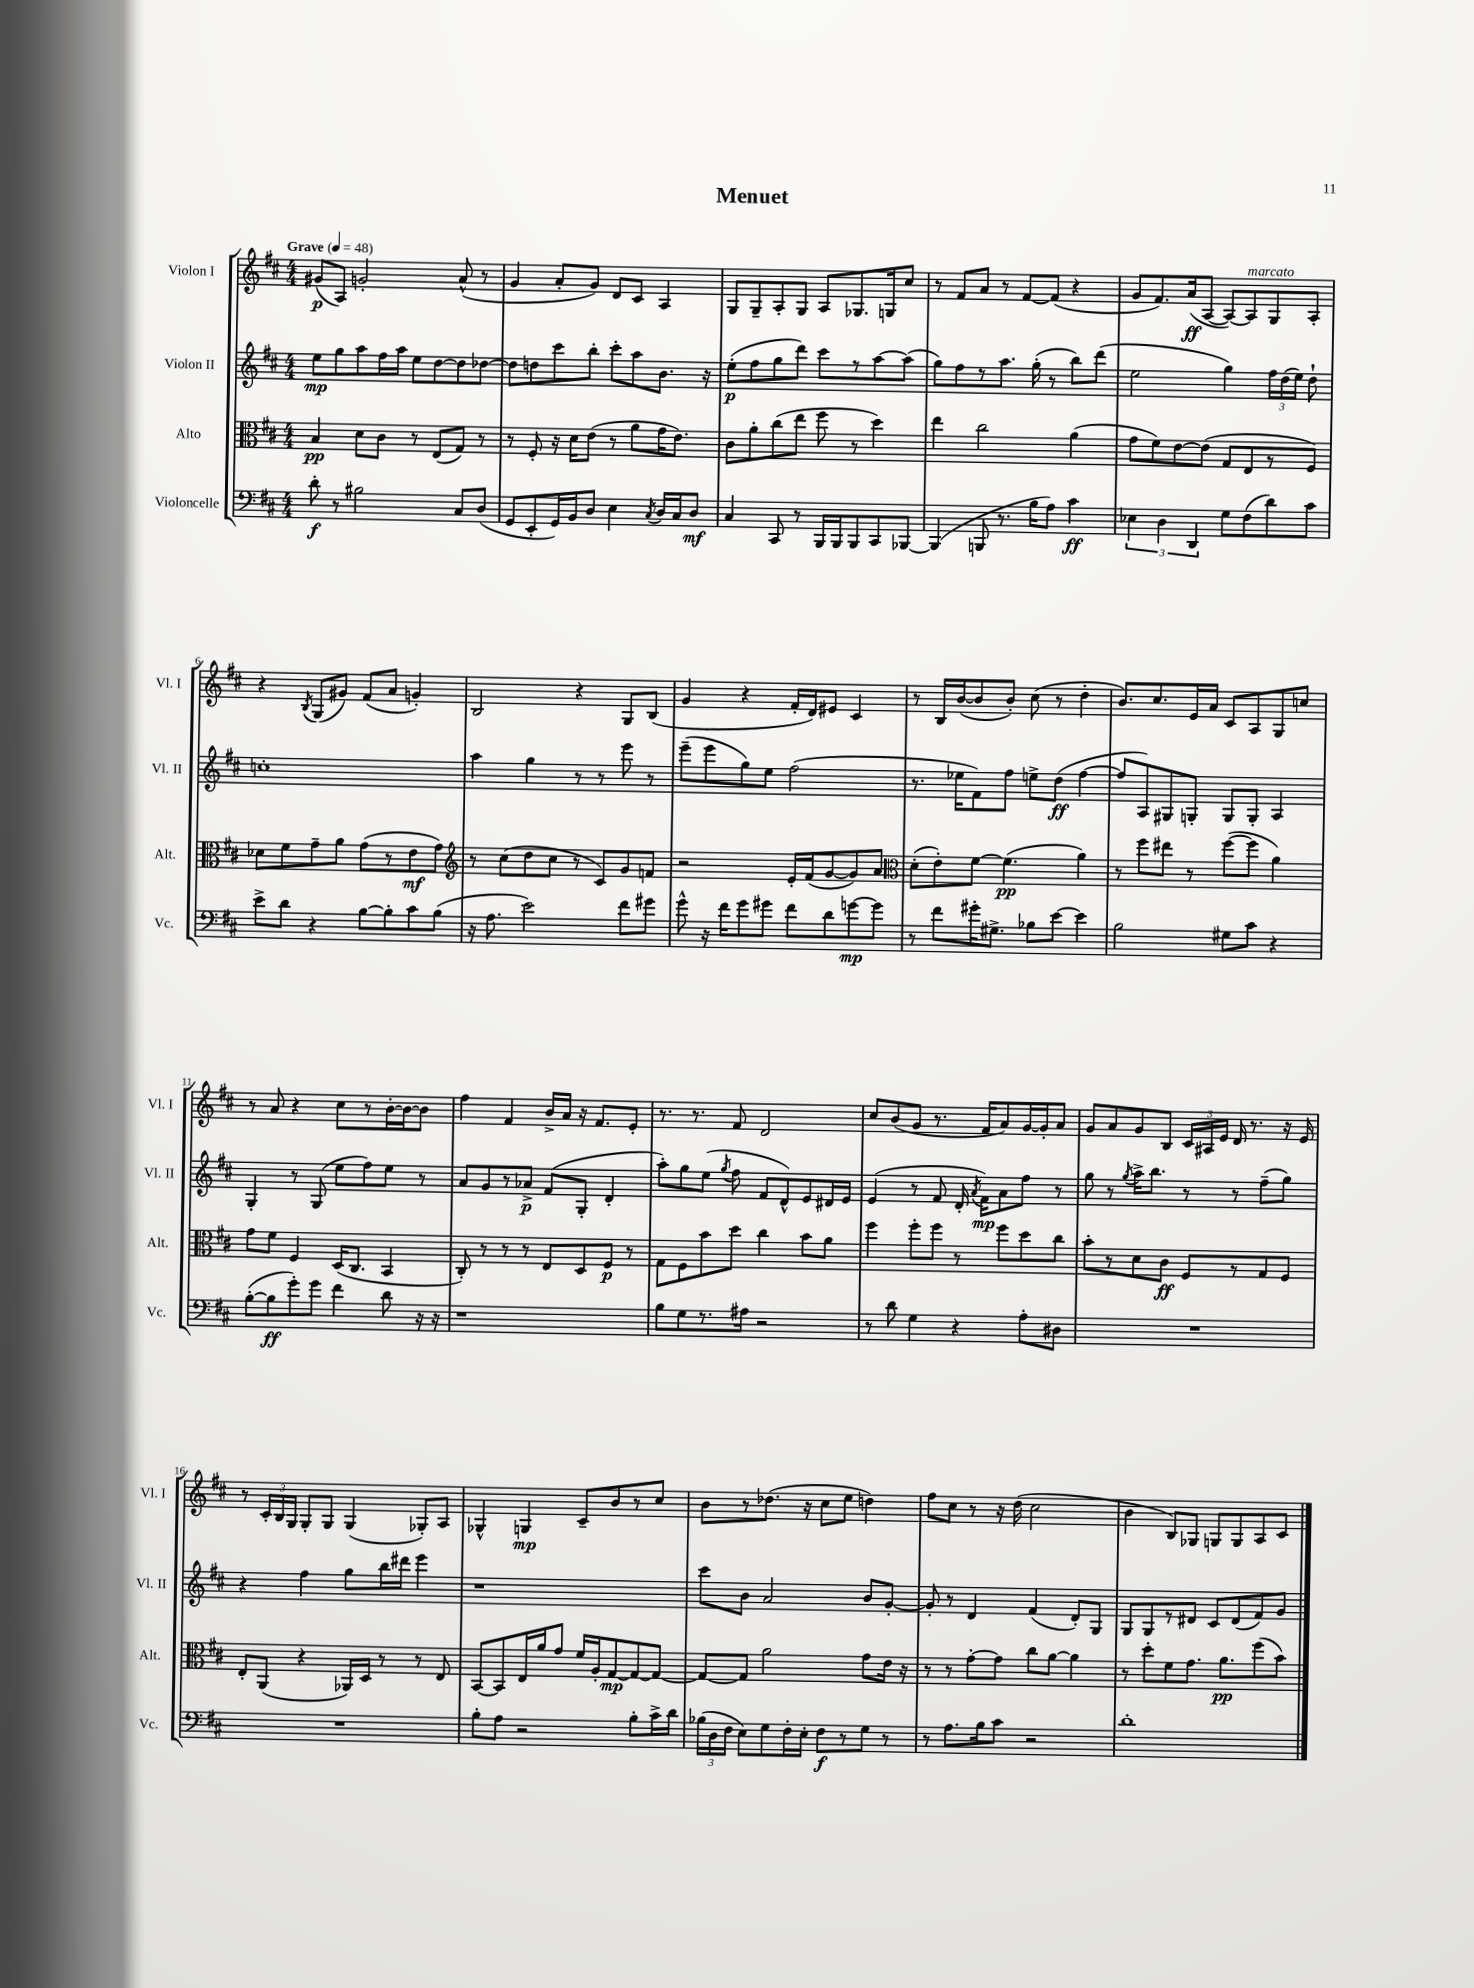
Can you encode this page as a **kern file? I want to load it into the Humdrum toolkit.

**kern	**kern	**kern	**kern
*staff4	*staff3	*staff2	*staff1
*clefF4	*clefC3	*clefG2	*clefG2
*k[f#c#]	*k[f#c#]	*k[f#c#]	*k[f#c#]
*M4/4	*M4/4	*M4/4	*M4/4
*MM48	*MM48	*MM48	*MM48
8d'	4B	8ee	(8g#
8r	.	8gg	8A)
2B#	8d	8aa	2g'
.	8c#	16ff#	.
.	.	16aa	.
.	8r	8ee	.
.	(8E	[8dd	.
8C#	8G)	8dd]	(8a^^
(8D	8r	[8dd-	8r
=	=	=	=
8GG	8r	8dd-]	4g
8EE'	8F#'	8dd	.
16GG)	16r	8ccc#	8a'
16BB	16d	.	.
8D	(8e	8bb'	8g)
4E	8r	8ccc#'	8d
.	8a	8aa	8c#
8qC#	.	.	.
16D	16g	8.b	4A
16C#	8.e)	.	.
8D	.	.	.
.	.	16r	.
=	=	=	=
4C#	8c#	(8ee'	8G
.	8a'	8ff#	8G~
8CC#	(8cc#	8gg	8A'
8r	8ee	8ddd)	8G
16BBB	8ff#	8ccc#	8A
16BBB	.	.	.
8BBB	8r	8r	8.G-
8CC#	4dd)	[8aa	.
.	.	.	16G
[8BBB-	.	(8aa]	8cc#
=	=	=	=
(4BBB-]	4ee	8gg)	8r
.	.	8ff#	8f#
8BBB	2cc#	8r	8a
8.r	.	8.aa	8r
.	.	.	[8f#
16B	.	(16gg'	.
8A)	.	8r	(8f#]
4c#	(4a	8bb)	4r
.	.	(8ddd	.
=	=	=	=
6E-	8g	2ee	8g
.	8f#)	.	8.f#)
6D	.	.	.
.	[8e	.	.
.	.	.	(16a
6DD	.	.	.
.	(8e]	.	[8A
8G	8G	4gg)	8A_)
(8F#	8E	.	8A]
8d)	8r	24ff#	8G
.	.	(24dd	.
.	.	24ee)	.
8c#	8F#)	8dd`	8A'
=	=	=	=
8e^	8d-	1cc'	4r
8d	8f#	.	.
.	.	.	8qB
4r	8g~	.	(8G
.	8a	.	8g#)
[8B	(8g	.	(8f#
8B']	8r	.	8a
8c#	8e	.	4g')
(8B	8g)	.	.
=	=	=	=
*	*clefG2	*	*
16r	8r	4aa	2B
8.A	.	.	.
.	(8cc#	.	.
2e)	8dd	4gg	.
.	8cc#	.	.
.	8r	8r	4r
.	8c#)	8r	.
8f#	8g	8eee	8G
8g#	8f	8r	(8B
=	=	=	=
8g^^	2r	(8eee~	4g
16r	.	8eee	.
16f#	.	.	.
8g	.	8gg)	4r
8g#	.	8ee	.
8f#	16e'	(2ff#	16f#'
.	(16f#	.	16d)
8d	[8g	.	8e#
[8g	8g])	.	4c#
8g]	8a	.	.
=	=	=	=
*	*clefC3	*	*
8r	(8d'	8.r	8r
8f#	8e')	.	16B
.	.	16ee-	([16b
16g#'	[8f#	8f#)	8b]
8.G#^	.	.	.
.	(4.f#]	8ff#	8b')
8B-	.	8ee^	(8cc#
[8e	.	(8dd	8r
4e]	4a)	[4ff#	4dd'
=	=	=	=
2B	8r	8ff#]	8.b)
.	8ff#	8A)	.
.	.	.	8.cc#
.	8ee#	8G#	.
.	8r	8G'	16e
.	.	.	16a
8G#	([8ff#	8G	8c#
8c#	8ff#]	8G'	8A
4r	4a)	4A	8G
.	.	.	8cc
=	=	=	=
([8B'	8g	4G'	8r
8B]	8f#	.	8a
8g')	4F#	8r	4r
8g	.	(8G	.
4f#	(16D	8ee	8cc#
.	8.C#	.	.
.	.	8ff#)	8r
8d	4BB	8ee	[16b'
.	.	.	16b_
16r	.	8r	8b]
16r	.	.	.
=	=	=	=
1r	8C#')	8a	4ff#
.	8r	8g	.
.	8r	8r	4f#
.	8r	8a-^	.
.	8E	(8f#	16b^
.	.	.	16a
.	8D	8G'	16r
.	.	.	8.f#
.	8F#	4d'	.
.	8r	.	8e'
=	=	=	=
8B	8G	8aa')	8.r
8G	8F#	8gg	.
.	.	.	8.r
8.r	8b	(8ee	.
.	.	8qgg	.
.	8dd	8ff#	8f#
16A#	.	.	.
2r	4cc#	8f#	2d
.	.	8d^^)	.
.	8b	8e	.
.	8a	16d#	.
.	.	16e	.
=	=	=	=
8r	4ff#	(4e	8cc#
8d	.	.	(8b
4G	8ff#'	8r	8g
.	8ff#	8f#	8.r
4r	8r	16d'	.
.	.	8qa	.
.	.	16f#)	16f#
.	8ff#	8a	8a)
8A'	8dd	8ff#	[16g
.	.	.	16g']
8D#	8cc#	8r	8a
=	=	=	=
1r	8b'	8gg	8g
.	8r	8r	8a
.	.	8qgg	.
.	8d	16aa^	8g
.	.	8.bb	.
.	8c#	.	8B
.	8F#	8r	24c#
.	.	.	24A#
.	.	.	24e
.	8r	8r	16d
.	.	.	8.r
.	8G	(8ff#~	.
.	8F#	8gg)	16r
.	.	.	16e
=	=	=	=
1r	8E'	4r	8r
.	(8AA	.	24c#'
.	.	.	24B
.	.	.	24G
.	4r	4ff#	8G'
.	.	.	8G
.	16AA-)	8gg	(4G
.	16D	.	.
.	8r	16bb	.
.	.	16ddd#	.
.	8r	4eee	8G-')
.	8E	.	8A
=	=	=	=
8B'	[8BB	1r	4G-^^
8A	8BB]	.	.
2r	16E	.	4G
.	16a	.	.
.	8g	.	.
.	16f#	.	8c#~
.	16A'	.	.
.	[8G	.	8b
8B'	8G_	.	8r
16c#^	8G_	.	8cc#
16d	.	.	.
=	=	=	=
(24B-	8G_	8ccc#	8b
24D	.	.	.
24F#	.	.	.
8E)	8G]	8b	8r
8G	2a	2a	(8.dd-
16F#'	.	.	.
16E'	.	.	16r
8F#	.	.	8cc#
8r	.	.	8ee
8G	8g	8b	4dd)
8r	16e	[8g'	.
.	16r	.	.
=	=	=	=
8r	8r	8g']	8ff#
8.A	8r	8r	8cc#
.	[8g'	4d	8r
16B	.	.	.
8c#	8g]	.	16r
.	.	.	(16dd
2r	8cc#	(4f#	2cc#
.	[8a	.	.
.	4a]	8d')	.
.	.	8G	.
=	=	=	=
1d'	8r	8G	4b
.	8dd'	8G	.
.	8f#	8r	8B)
.	8.g	8d#	8G-
.	.	8c#	8G
.	8.a	.	.
.	.	(8d#	8G
.	(8ff#	8f#)	8A
.	8b)	8g	8c#
==	==	==	==
*-	*-	*-	*-
